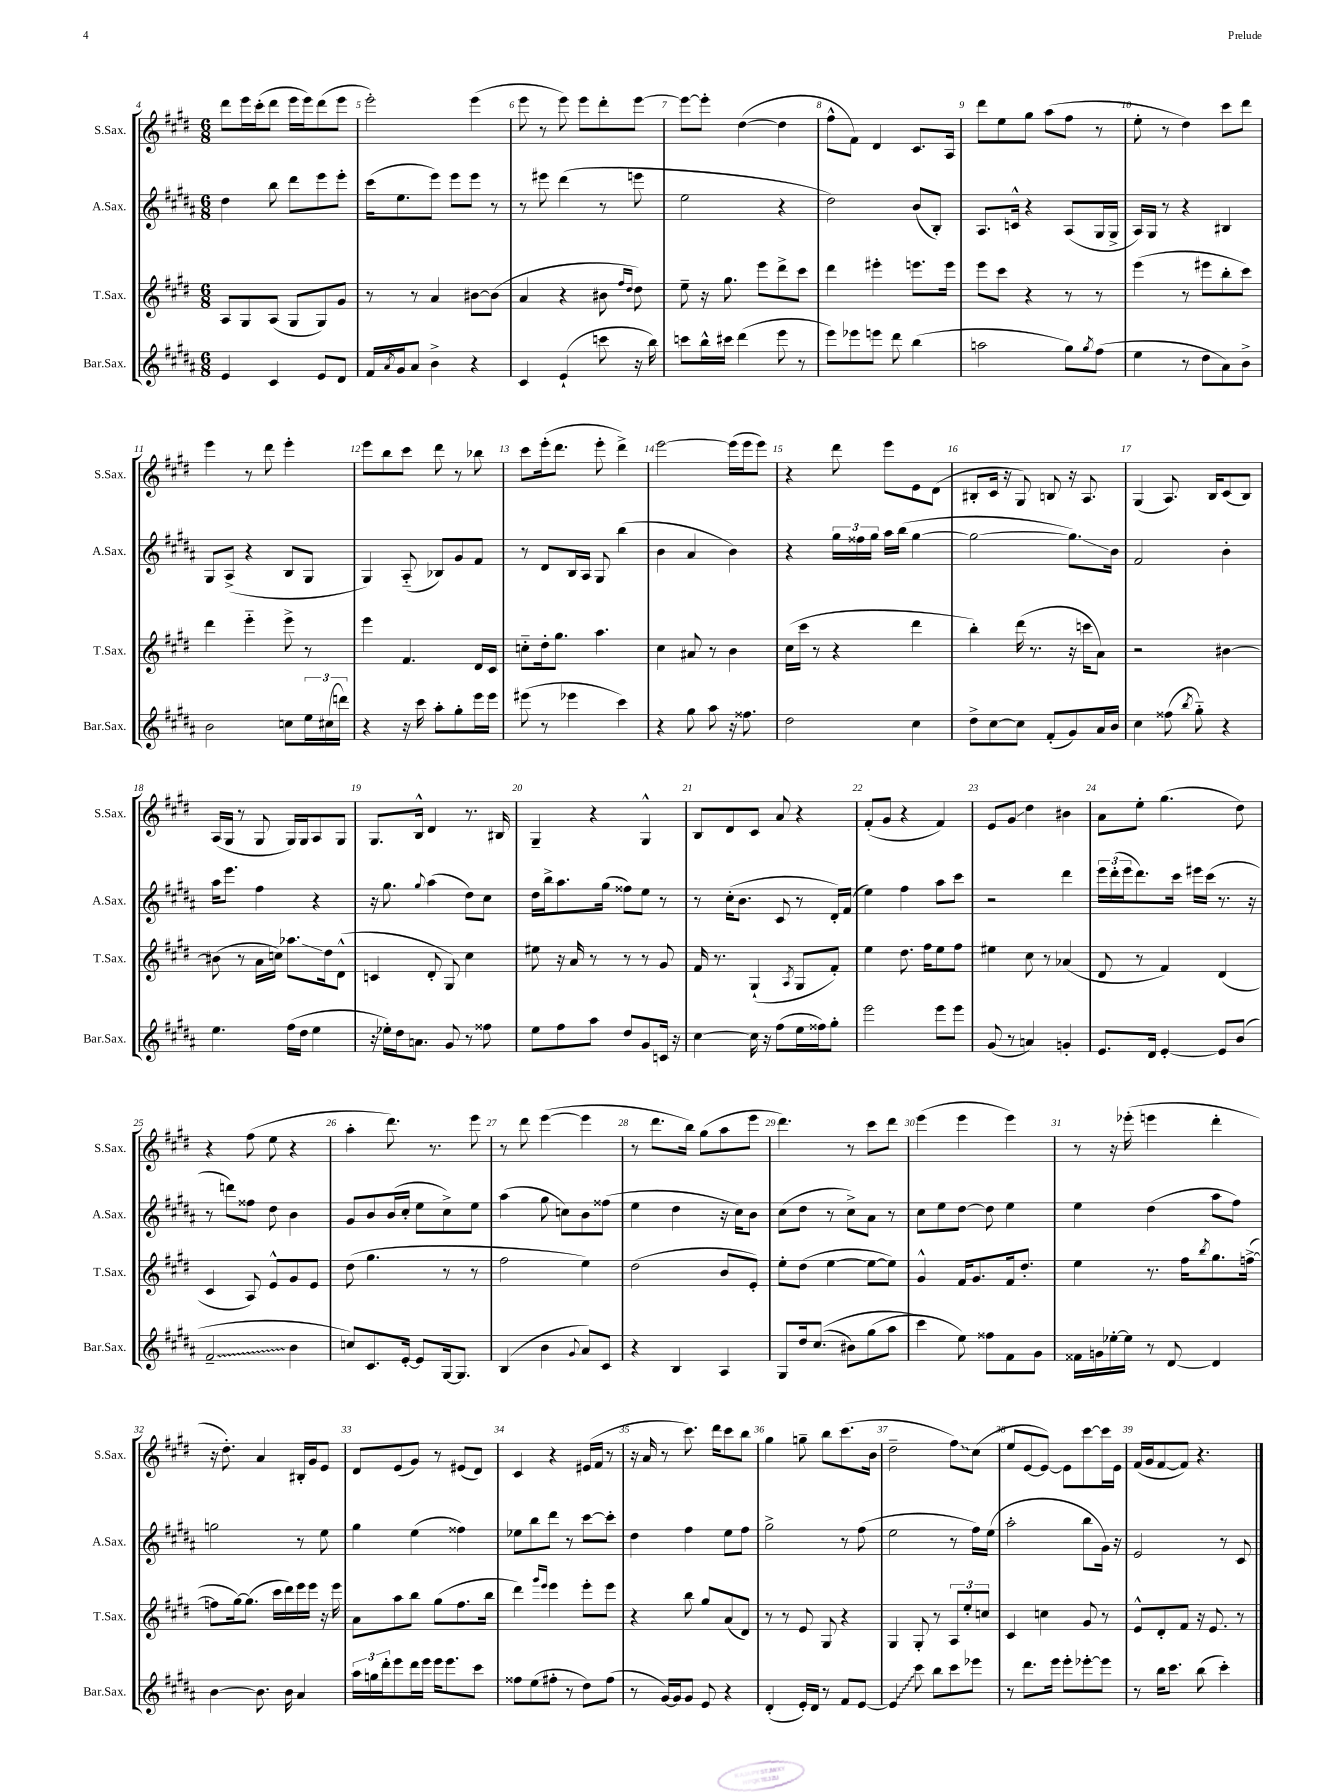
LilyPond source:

<<
\new StaffGroup <<
\new Staff = "s0" \with { instrumentName = "S.Sax." shortInstrumentName = "S.Sax." } {
    \clef treble \key e \major \numericTimeSignature \time 6/8
    dis'''8 e'''16 cis'''16-.( dis'''8 e'''16 e'''16) dis'''8( e'''8 |
    e'''2-.) e'''4( |
    e'''8 r8 e'''8) e'''8 dis'''8-. e'''8~ |
    e'''8~ e'''8-. dis''4~( dis''4 |
    fis''8-^ fis'8) dis'4 cis'8. a16 |
    dis'''8 e''8 gis''8 a''8( fis''8 r8 |
    e''8-. r8 dis''4) cis'''8 dis'''8 |
    e'''4 r8 dis'''8 e'''4-. |
    e'''8 b''8 cis'''8 dis'''8 r8 bes''8 |
    cis'''8 e'''16-.( dis'''8. e'''8-. dis'''4->) |
    e'''2~ e'''16( e'''16 e'''8) |
    r4 dis'''8 e'''8 e'8 dis'8( |
    bis8-. cis'16 r16 gis8) b8 r16 a8. |
    gis4( a8.) b16 cis'8( b8) |
    a16( gis16 r8 gis8 gis16) gis16 a8 gis8 |
    gis8. b16-^ dis'4 r8. bis16 |
    gis4-- r4 gis4-^ |
    b8 dis'8 cis'8 a'8 r4 |
    fis'8-.( gis'8 r4 fis'4) |
    e'8 gis'8\glissando dis''4 bis'4 |
    a'8 e''8-. gis''4.( dis''8) |
    r4 fis''8( e''8 r4 |
    a''4-. dis'''8.) r8. e'''8 |
    r8 dis'''8 e'''4~( e'''4 |
    r8 dis'''8. b''16) gis''8( a''8 e'''8 |
    dis'''4.) r8 cis'''8 dis'''8 |
    e'''4( e'''4 e'''4) |
    r8 r16 ees'''16-.( e'''4 dis'''4-. |
    r16 dis''8.-.) a'4 bis16-. gis'16 e'8 |
    dis'8 e'8( gis'8) r8 eis'8( dis'8) |
    cis'4 r4 eis'16( fis'16 r8 |
    r16 a'16 r8 cis'''8.) dis'''16 cis'''8 b''8 |
    gis''4 g''8-- b''8 cis'''8.( b'16 |
    dis''2-- \once \override Glissando.style = #'zigzag fis''8\glissando) cis''8( |
    e''8 e'8~ e'8~) e'8 cis'''8~ cis'''16 e'16 |
    fis'16( gis'16 fis'8~ fis'8) r4. \bar "|." |
}
\new Staff = "s1" \with { instrumentName = "A.Sax." shortInstrumentName = "A.Sax." } {
    \clef treble \key b \major \numericTimeSignature \time 6/8
    dis''4 b''8 dis'''8 e'''8 e'''8-. |
    cis'''16( e''8. e'''8) e'''8 e'''8 r8 |
    r8 eis'''8 dis'''4( r8 e'''8 |
    e''2 r4 |
    dis''2) b'8( b8-.) |
    ais8. c'16-^ r4 ais8( gis16 gis16-> |
    ais16) gis16 r8 r4 bis4 |
    gis8 ais8->( r4 b8 gis8 |
    gis4) ais8-_( bes8) gis'8 fis'8 |
    r8 dis'8 b16 ais16 gis8 b''4( |
    b'4 ais'4 b'4) |
    r4 \tuplet 3/2 { gis''16 fisis''16 gis''16 } ais''16 b''16( gis''4~ |
    gis''2~ gis''8.\glissando) b'16 |
    fis'2 b'4-. |
    ais''16 e'''8. fis''4 r4 |
    r16 gis''8. \appoggiatura { gis''8 } ais''4( dis''8) cis''8 |
    dis''16 b''16-> ais''8. gis''16( fisis''8) e''8 r8 |
    r8 cis''16-.( b'8. cis'8 r8 dis'16-.) fis'16( |
    e''4) fis''4 ais''8 cis'''8 |
    r2 dis'''4 |
    \tuplet 3/2 { e'''16 dis'''16-.( e'''16 } dis'''8.) cis'''16 eis'''16 cis'''16( r8. r16 |
    r8 d'''8) fisis''8 dis''8 b'4 |
    gis'8 b'8 b'16( cis''16-. e''8 cis''8->) e''8 |
    ais''4( gis''8 c''8) b'8 fisis''8( |
    e''4 dis''4 r16 cis''16) b'8 |
    cis''8( dis''8 r8 cis''8->) ais'8 r8 |
    cis''8 e''8 dis''8~ dis''8 e''4 |
    e''4 dis''4( ais''8 fis''8) |
    g''2 r8 e''8 |
    gis''4 e''4( fisis''4) |
    ees''8 b''8 dis'''8 r8 cis'''8~ cis'''8-. |
    dis''4 fis''4 e''8 fis''8 |
    gis''2-> r8 fis''8( |
    e''2 r8 fis''16) e''16( |
    ais''2-. b''8 gis'16) r16 |
    e'2 r8 cis'8 \bar "|." |
}
\new Staff = "s2" \with { instrumentName = "T.Sax." shortInstrumentName = "T.Sax." } {
    \clef treble \key e \major \numericTimeSignature \time 6/8
    a8 gis8 a8( gis8 gis8) gis'8 |
    r8 r8 a'4 bis'8~ bis'8( |
    a'4 r4 bis'8 \grace { fis''16 dis''16 } dis''8) |
    e''8-- r16 gis''8. e'''8 dis'''8-> cis'''8 |
    dis'''4 eis'''4-. e'''8. e'''16 |
    e'''8 cis'''8 r4 r8 r8 |
    e'''4( r8 eis'''8 b''8-. cis'''8) |
    dis'''4 e'''4-_ e'''8-> r8 |
    e'''4 fis'4. dis'16 cis'16 |
    c''8-_ dis''16-. gis''8. a''4. |
    cis''4 ais'8 r8 b'4 |
    cis''16( cis'''16 r8 r4 dis'''4 |
    b''4-.) dis'''16( r8. r16 c'''16 a'8) |
    r2 bis'4~ |
    bis'8( r8 a'16 c''16) aes''8.\glissando dis''16 dis'8-^( |
    c'4 dis'8-. gis8) cis''4 |
    eis''8 r16 a'16 r8 r8 r8 gis'8 |
    fis'16 r8. gis4-!( \acciaccatura { a8 } gis8 fis'8-.) |
    e''4 dis''8. fis''16 e''8 fis''8 |
    eis''4 cis''8 r8 aes'4( |
    dis'8 r8 fis'4) dis'4( |
    cis'4 a8) e'8-^ gis'8 e'8 |
    dis''8( gis''4. r8 r8 |
    fis''2 e''4) |
    dis''2( b'8 e'8-.) |
    e''8-. dis''8( e''4~ e''8~ e''8) |
    gis'4-^ fis'16 gis'8. fis'16 dis''8.-. |
    e''4 r8. fis''16 \acciaccatura { b''8 } gis''8. f''16~->( |
    f''8 gis''16~) gis''8.( cis'''16 dis'''16) e'''16 e'''16 r16 e'''16 |
    a'8 a''8 b''8 gis''8( fis''8. b''16 |
    dis'''4) \grace { gis'''16 e'''16 } e'''4 e'''8-. e'''8 |
    r4 b''8 gis''8 a'8( dis'8) |
    r8 r8 e'8 gis8 r4 |
    gis4 gis8-. r8 \tuplet 3/2 { a8 e''8-. c''8 } |
    cis'4 c''4 gis'8 r8 |
    e'8-^ dis'8-. fis'8 r16 e'8. r8 \bar "|." |
}
\new Staff = "s3" \with { instrumentName = "Bar.Sax." shortInstrumentName = "Bar.Sax." } {
    \clef treble \key b \major \numericTimeSignature \time 6/8
    e'4 cis'4 e'8 dis'8 |
    fis'16 \acciaccatura { ais'8 } gis'16 ais'8 b'4-> r4 |
    cis'4 e'4-!( c'''8 r16 b''16) |
    c'''8 b''16-^ cis'''16 dis'''4( e'''8 r8 |
    e'''8) ees'''8 e'''8 dis'''8 b''4( |
    a''2 gis''8) \acciaccatura { gis''8 } fis''8( |
    e''4 r8 dis''8 ais'8) b'8-> |
    b'2 c''8 \tuplet 3/2 { e''16 cis''16( d'''16) } |
    r4 r16 cis'''16 ais''8-. gis''8-. e'''16 e'''16 |
    eis'''8( r8 ees'''4 cis'''4) |
    r4 gis''8 ais''8 r16 fisis''8. |
    dis''2 cis''4 |
    dis''8-> cis''8~ cis''8 fis'8-.( gis'8) ais'16 b'16 |
    cis''4 fisis''8( \acciaccatura { b''8 } gis''8-_) r4 |
    e''4. fis''16( dis''16 e''4 |
    r16 ees''16-.) dis''16 a'8. gis'8 r8 fisis''8 |
    e''8 fis''8 ais''8 dis''8 gis'8 c'16 r16 |
    cis''4~ cis''16 r16 fis''8( e''16 fisis''16) gis''8-. |
    e'''2 e'''8 e'''8 |
    gis'8( r8 a'4) g'4-. |
    e'8. dis'16 e'4~-. e'8 b'8( |
    \once \override Glissando.style = #'zigzag fis'2--\glissando b'4 |
    c''8) cis'8. e'16~-. e'8 gis16~ gis8. |
    b4( b'4 \appoggiatura { gis'8 } ais'8) cis'8 |
    r4 b4 ais4 |
    gis8 dis''16 cis''8.(\( bis'8) gis''8( ais''8 |
    cis'''4\) e''8) fisis''8 fis'8 gis'8 |
    fisis'16 g'16 ees''16~-. ees''16 r8 dis'8~ dis'4 |
    b'4~ b'8. b'16 ais'4 |
    \tuplet 3/2 { ais''16 g''16 dis'''16-. } e'''8 dis'''16 e'''16 e'''16 e'''8. cis'''8 |
    fisis''8 e''8( fis''8-. r8 dis''8) fis''8( |
    r8 gis'16~) gis'16 gis'8 e'8 r4 |
    dis'4-.( e'16-.) dis'16 r8 fis'8 e'8~ |
    \once \override Glissando.style = #'zigzag e'4\glissando cis'''8 b''8 cis'''8 ees'''8 |
    r8 dis'''8. e'''16 e'''8-. ees'''8~-. ees'''8 |
    r8 b''16 cis'''8. b''8( cis'''4-.) \bar "|." |
}
>>
>>
\layout { \context { \Score currentBarNumber = #4 \override BarNumber.break-visibility = ##(#f #t #t) barNumberVisibility = #all-bar-numbers-visible } }
